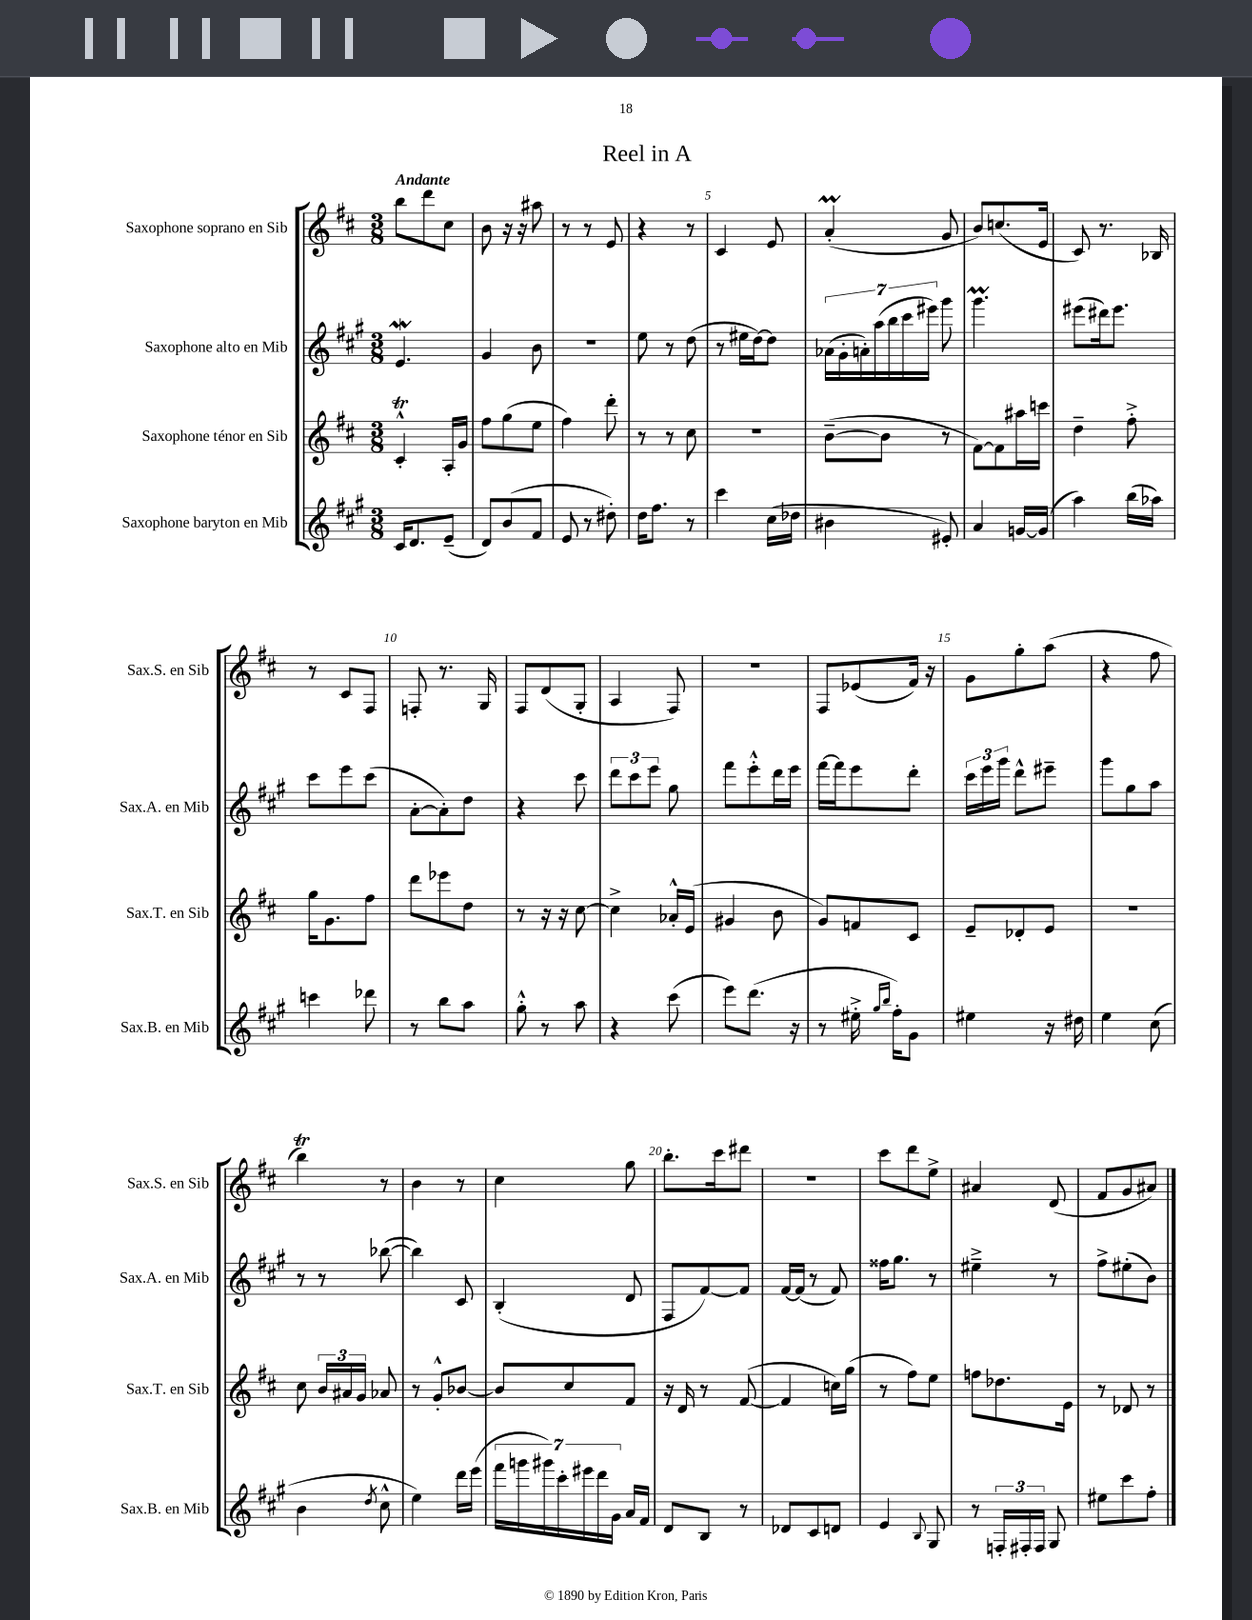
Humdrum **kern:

**kern	**kern	**kern	**kern
*part4	*part3	*part2	*part1
*staff4	*staff3	*staff2	*staff1
*I"Saxophone baryton en Mib	*I"Saxophone ténor en Sib	*I"Saxophone alto en Mib	*I"Saxophone soprano en Sib
*I'Sax.B. en Mib	*I'Sax.T. en Sib	*I'Sax.A. en Mib	*I'Sax.S. en Sib
*clefG2	*clefG2	*clefG2	*clefG2
*k[f#c#g#]	*k[f#c#]	*k[f#c#g#]	*k[f#c#]
*M3/8	*M3/8	*M3/8	*M3/8
=1	=1	=1	=1
!	!	!	!LO:TX:a:B:t=Andante
16c#/KL	4c#t'^^/	4.eW/	8bb\L
8.d/	.	.	.
.	.	.	8ddd\
(8e~/J	16A'/LL	.	8cc#\J
.	16g/JJ	.	.
=2	=2	=2	=2
8d/L)	8ff#\L	4g#/	8b\
(8b/	(8gg\	.	16r
.	.	.	16r
8f#/J	8ee\J	8b\	8aa#X\
=3	=3	=3	=3
8e/	4ff#\)	4.r	8r
8r	.	.	8r
8dd#X'\)	8ddd'\	.	8e/
=4	=4	=4	=4
16dd\KL	8r	8ee\	4r
8.ff#\J	.	.	.
.	8r	8r	.
8r	8cc#\	(8dd\	8r
=5	=5	=5	=5
4ccc#\	4.r	8r	4c#/
.	.	16ee#X\LL	.
.	.	[16dd\J)	.
(16cc#\LL	.	8dd\J]	8e/
16dd-X\JJ	.	.	.
=6	=6	=6	=6
4b#X\	([8b~\L	(28a-X\LL	(4aM'/
.	.	28g#'\	.
.	.	28an'\)	.
.	.	(28aa\	.
.	8b\J]	.	.
.	.	28bb\	.
.	.	28ccc#\	.
.	.	28eee#X\JJ)	.
8e#X'/)	8r	8ggg#\	8g/
=7	=7	=7	=7
4a/	[8f#\L)	4.ggg#m\	8b/L)
.	8f#\]	.	(8.ccn/
[16gn/LL	16aa#X\L	.	.
(16g/JJ]	16cccn\JJ	.	16e/Jk
=8	=8	=8	=8
4aa\)	4dd~\	(8eee#X\L	8c#/)
.	.	16ddd#X\k)	8.r
.	.	8.eee#\J	.
(16bb\LL	8ff#'^\	.	.
16aa-X\JJ)	.	.	16B-X/
!!LO:LB:g=z
=9	=9	=9	=9
4cccn\	16gg\KL	8ccc#\L	8r
.	8.g\	.	.
.	.	8eee\	8c#/L
8ddd-X\	8ff#\J	(8ccc#\J	8F#/J
=10	=10	=10	=10
8r	8ddd\L	[8a'\L	8Fn'/
8bb\L	8eee-X\	8a'\])	8.r
8aa\J	8dd\J	8dd\J	.
.	.	.	16G/
=11	=11	=11	=11
8gg#'^^\	8r	4r	8F#/L
8r	16r	.	(8d/
.	16r	.	.
8aa\	[8cc#\	8ccc#\	8G'/J
=12	=12	=12	=12
4r	4cc#^\]	12ddd\L	4A/
.	.	12ccc#\	.
.	.	12eee\J	.
(8ccc#\	16a-X'^^/LL	8gg#\	8F#/)
.	(16e/JJ	.	.
=13	=13	=13	=13
8eee\L)	4g#X/	8fff#\L	4.r
(8.ddd\J	.	8eee'^^\	.
.	8b\	16ddd\L	.
16r	.	16eee\JJ	.
=14	=14	=14	=14
8r	8g/L)	[16fff#\LL	8F#/L
.	.	16fff#\J]	.
16ee#X'^\	8fn/	8eee\	(8e-X/
16qqgg#/LL	.	.	.
16qqbb/JJ	.	.	.
16ff#'\KL)	.	.	.
8g#\J	8c#/J	8ddd'\J	16f#/Jk)
.	.	.	16r
=15	=15	=15	=15
4ee#X\	8e~/L	24ccc#\LL	8g\L
.	.	24eee\	.
.	.	24ggg#\JJ	.
.	8d-X'/	8ddd^^\L	8gg'\
16r	8e/J	8eee#X~\J	(8aa\J
16dd#X\	.	.	.
=16	=16	=16	=16
4ee\	4.r	8ggg#\L	4r
.	.	8gg#\	.
(8cc#\	.	8aa\J	8ff#\
!!LO:LB:g=z
=17	=17	=17	=17
4b\	8cc#\	8r	4bbT\)
.	24b/LL	8r	.
.	24a#X/	.	.
.	24g/JJ	.	.
8qdd/	.	.	.
8cc#^^\	8a-X/	([8bb-X\	8r
=18	=18	=18	=18
4ee\)	8r	4bb-\])	4b\
.	8g'^^/L	.	.
16ddd\LL	[8b-X/J	8c#/	8r
(16eee\JJ	.	.	.
=19	=19	=19	=19
28fff#\LL	8b-/L]	(4B'/	4cc#\
28gggn\	.	.	.
28ggg#X\)	.	.	.
28ccc#'\	.	.	.
.	8cc#/	.	.
28eee#X\	.	.	.
28ddd\	.	.	.
28g#\JJ	.	.	.
16a/LL	8f#/J	8d/	8gg\
16f#/JJ	.	.	.
=20	=20	=20	=20
8d/L	16r	8F#/L	8.bb'\L
.	16d/	.	.
8B/J	8r	[8f#/)	.
.	.	.	16ccc#\k
8r	([8f#/	8f#/J]	8ddd#X\J
=21	=21	=21	=21
8d-X/L	4f#/]	[16f#/LL	4.r
.	.	(16f#/JJ]	.
8c#/	.	8r	.
8dn/J	16ccn\LL)	8f#/)	.
.	(16gg\JJ	.	.
=22	=22	=22	=22
4e/	8r	16ff##X\KL	8ccc#\L
.	.	8.gg#\J	.
.	8ff#\L)	.	8ddd\
8qqB/	.	.	.
8G#/	8ee\J	8r	8ee^\J
=23	=23	=23	=23
8r	8ffn\L	4ee#X~^\	4a#X/
24Fn'/LL	8.dd-X\	.	.
24F#X'/	.	.	.
24F#/JJ	.	.	.
8G#/	.	8r	(8d/
.	16e\Jk	.	.
=24	=24	=24	=24
8ee#X\L	8r	8ff#^\L	8f#/L
8ccc#\	8d-X/	(8ee#X'\	8g/
8ff#'\J	8r	8b\J)	8a#X/J)
==	==	==	==
*-	*-	*-	*-
